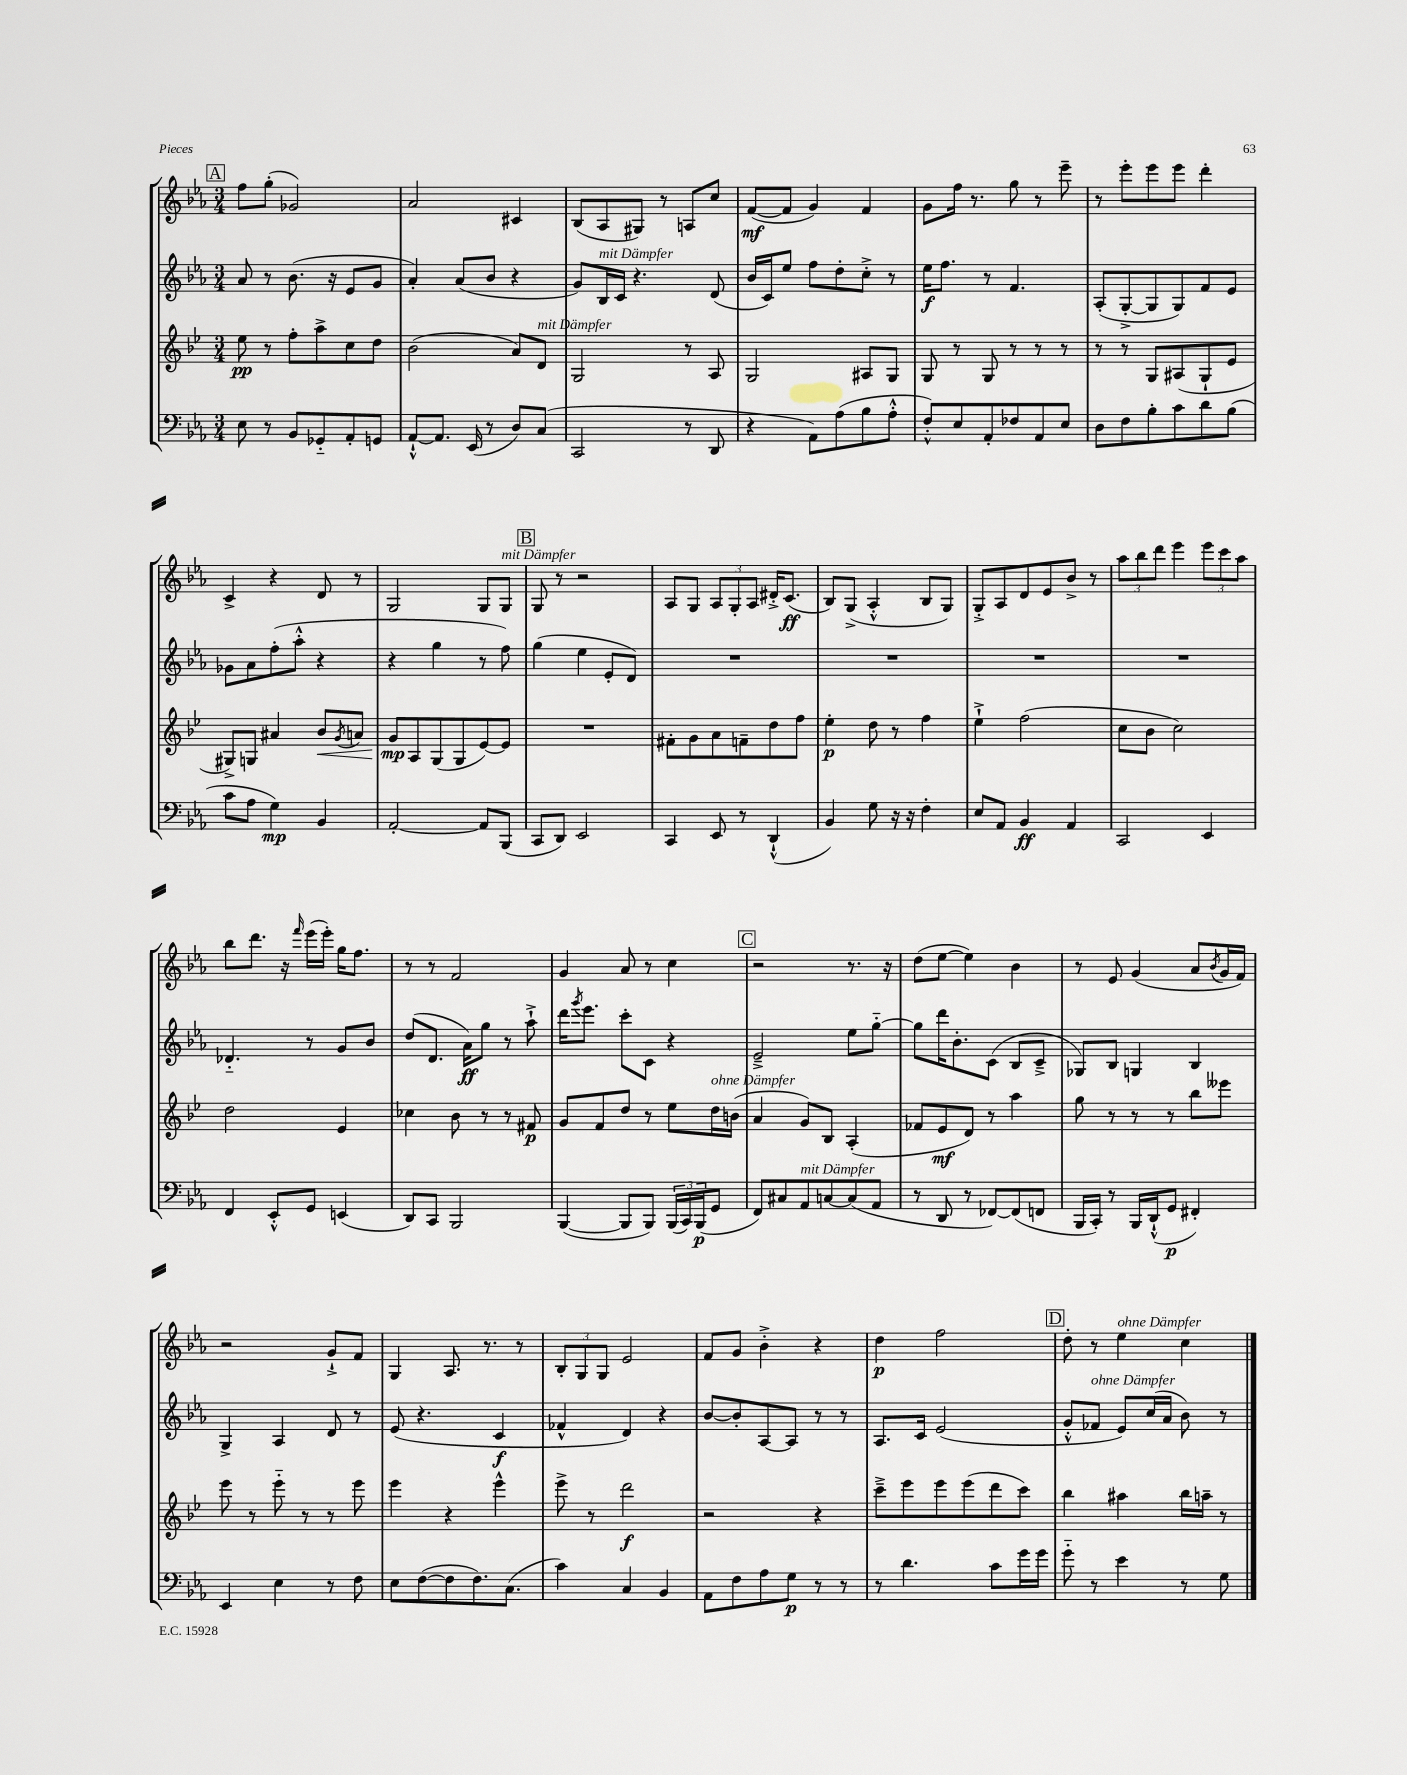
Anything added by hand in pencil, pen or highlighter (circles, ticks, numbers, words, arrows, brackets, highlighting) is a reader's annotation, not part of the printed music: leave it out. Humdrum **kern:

**kern	**kern	**kern	**kern
*staff4	*staff3	*staff2	*staff1
*clefF4	*clefG2	*clefG2	*clefG2
*k[b-e-a-]	*k[b-e-]	*k[b-e-a-]	*k[b-e-a-]
*M3/4	*M3/4	*M3/4	*M3/4
8E-	8ee-	8a-	8ff
8r	8r	8r	(8gg'
8BB-	8ff'	(8.b-	2g-)
8GG-'~	8aa^	.	.
.	.	16r	.
8AA-'	8cc	8e-	.
8GG	8dd	8g	.
=	=	=	=
[8AA-`^^	(2b-	4a-')	2a-
8.AA-]	.	.	.
.	.	(8a-	.
(16EE-	.	.	.
8r	.	8b-	.
8D)	8a)	4r	4c#
(8C	8d	.	.
=	=	=	=
2CC	2G	8g)	(8B-
.	.	16B-	8A-
.	.	16c	.
.	.	4.r	8G#)
.	.	.	8r
8r	8r	.	8A
8DD	8A	(8d	8cc
=	=	=	=
4r	2G	16b-	([8f
.	.	16c)	.
.	.	8ee-	8f]
8AA-)	.	8ff	4g)
(8A-	.	8dd'	.
8B-	8A#	8cc'^	4f
8A-'^^	8G	8r	.
=	=	=	=
8F'^^)	8G	16ee-	8g
.	.	8.ff	.
8E-	8r	.	16ff
.	.	.	8.r
8AA-'	8G	8r	.
8F-	8r	4.f	8gg
8AA-	8r	.	8r
8E-	8r	.	8eee-~
=	=	=	=
8D	8r	(8A-'	8r
8F	8r	[8G'^	8eee-'
8B-'	8G	8G]	8eee-
8c	(8A#	8G)	8eee-
8d	8G`	8f	4ddd'
(8B-	8e-	8e-	.
=	=	=	=
8c	8G#^)	8g-	4c^
8A-	8G	8a-	.
4G)	4a#	(8ff'	4r
.	.	8aa-'^^	.
4BB-	8b-	4r	8d
.	8qg	.	.
.	8a	.	8r
=	=	=	=
[2AA-'	8g	4r	2G
.	8A	.	.
.	(8G	4gg	.
.	8G	.	.
8AA-]	[8e-)	8r	8G
(8BBB-	8e-]	8ff)	8G
=	=	=	=
8CC	2.r	(4gg	8G
8DD)	.	.	8r
2EE-	.	4ee-	2r
.	.	8e-'	.
.	.	8d)	.
=	=	=	=
4CC	8f#'	2.r	8A-
.	8g	.	8G
8EE-	8a	.	12A-
.	.	.	12G'
8r	8f~	.	.
.	.	.	12A-
(4DD`^^	8dd	.	16d#'^
.	.	.	(8.c
.	8ff	.	.
=	=	=	=
4BB-)	4ee-'	2.r	8B-)
.	.	.	(8G^
8G	8dd	.	4A-'^^
16r	8r	.	.
16r	.	.	.
4F'	4ff	.	8B-
.	.	.	8G)
=	=	=	=
8E-	4ee-`^	2.r	8G'^
8AA-	.	.	8A-
4BB-	(2ff	.	8d
.	.	.	8e-
4AA-	.	.	8b-^
.	.	.	8r
=	=	=	=
2CC	8cc	2.r	12aa-
.	.	.	12bb-
.	8b-	.	.
.	.	.	12ddd
.	2cc)	.	4eee-
4EE-	.	.	12eee-
.	.	.	12ccc
.	.	.	12aa-
=	=	=	=
4FF	2dd	4.d-'~	8bb-
.	.	.	8.ddd
8EE-'^^	.	.	.
.	.	.	16r
.	.	.	16qqfff
8GG	.	8r	(16eee-
.	.	.	16eee-')
(4EE	4e-	8g	16gg
.	.	.	8.ff
.	.	8b-	.
=	=	=	=
8DD)	4cc-	(8dd	8r
8CC	.	8.d	8r
2BBB-	8b-	.	2f
.	.	16a-)	.
.	8r	8gg	.
.	8r	8r	.
.	8f#	8aa-`^	.
=	=	=	=
([4BBB-	8g	16ddd	4g
.	.	8qggg	.
.	.	8.eee-	.
.	8f	.	.
8BBB-]	8dd	8ccc'	8a-
8BBB-)	8r	8c	8r
(24BBB-	8ee-	4r	4cc
24CC)	.	.	.
(24BBB-	.	.	.
8GG	16dd	.	.
.	(16b	.	.
=	=	=	=
8FF)	4a	2e-~^	2r
8C#	.	.	.
8AA-	8g)	.	.
[8C	8B-	.	.
(8C]	(4A'	8ee-	8.r
8AA-	.	[8gg'~	.
.	.	.	16r
=	=	=	=
8r	8f-	8gg]	(8dd
8DD	8e-	16ddd	[8ee-
.	.	8.b-'	.
8r	8d)	.	4ee-])
[8FF-)	8r	(8c	.
(8FF-]	4aa	8B-	4b-
8FF	.	8c~^	.
=	=	=	=
16BBB-	8gg	8G-)	8r
16CC')	.	.	.
8r	8r	8B-	8e-
16BBB-	8r	4G	(4g
(16DD`^^	.	.	.
8GG	8r	.	.
4FF#')	8bb-	4B-	8a-
.	.	.	8qb-
.	8eee--	.	16g
.	.	.	16f)
=	=	=	=
4EE-	8eee-	4G^	2r
.	8r	.	.
4E-	8eee-'~	4A-	.
.	8r	.	.
8r	8r	8d	8g`^
8F	8eee-	8r	8f
=	=	=	=
8E-	4eee-	(8e-	4G
([8F	.	4.r	.
8F]	4r	.	8.A-
8.F)	.	.	.
.	.	.	8.r
.	4eee-^^	4c	.
(8.C	.	.	.
.	.	.	8r
=	=	=	=
4c)	8eee-^	4f-^^	12B-'
.	.	.	12G
.	8r	.	.
.	.	.	12G
4C	2ddd	4d)	2e-
4BB-	.	4r	.
=	=	=	=
8AA-	2r	[8b-	8f
8F	.	8b-']	8g
8A-	.	[8A-	4b-'^
8G	.	8A-]	.
8r	4r	8r	4r
8r	.	8r	.
=	=	=	=
8r	8ccc~^	8.A-	4dd
4.d	8eee-	.	.
.	.	16c	.
.	8eee-	(2e-	2ff
.	(8eee-	.	.
8c	8ddd	.	.
16g	8ccc)	.	.
16g	.	.	.
=	=	=	=
8g'~	4bb-	8g'^^	8dd'
8r	.	8f-	8r
4e-	4aa#	8e-)	4ee-
.	.	(16cc	.
.	.	16a-	.
8r	16bb-	8b-)	4cc
.	16aa~	.	.
8G	8r	8r	.
==	==	==	==
*-	*-	*-	*-
